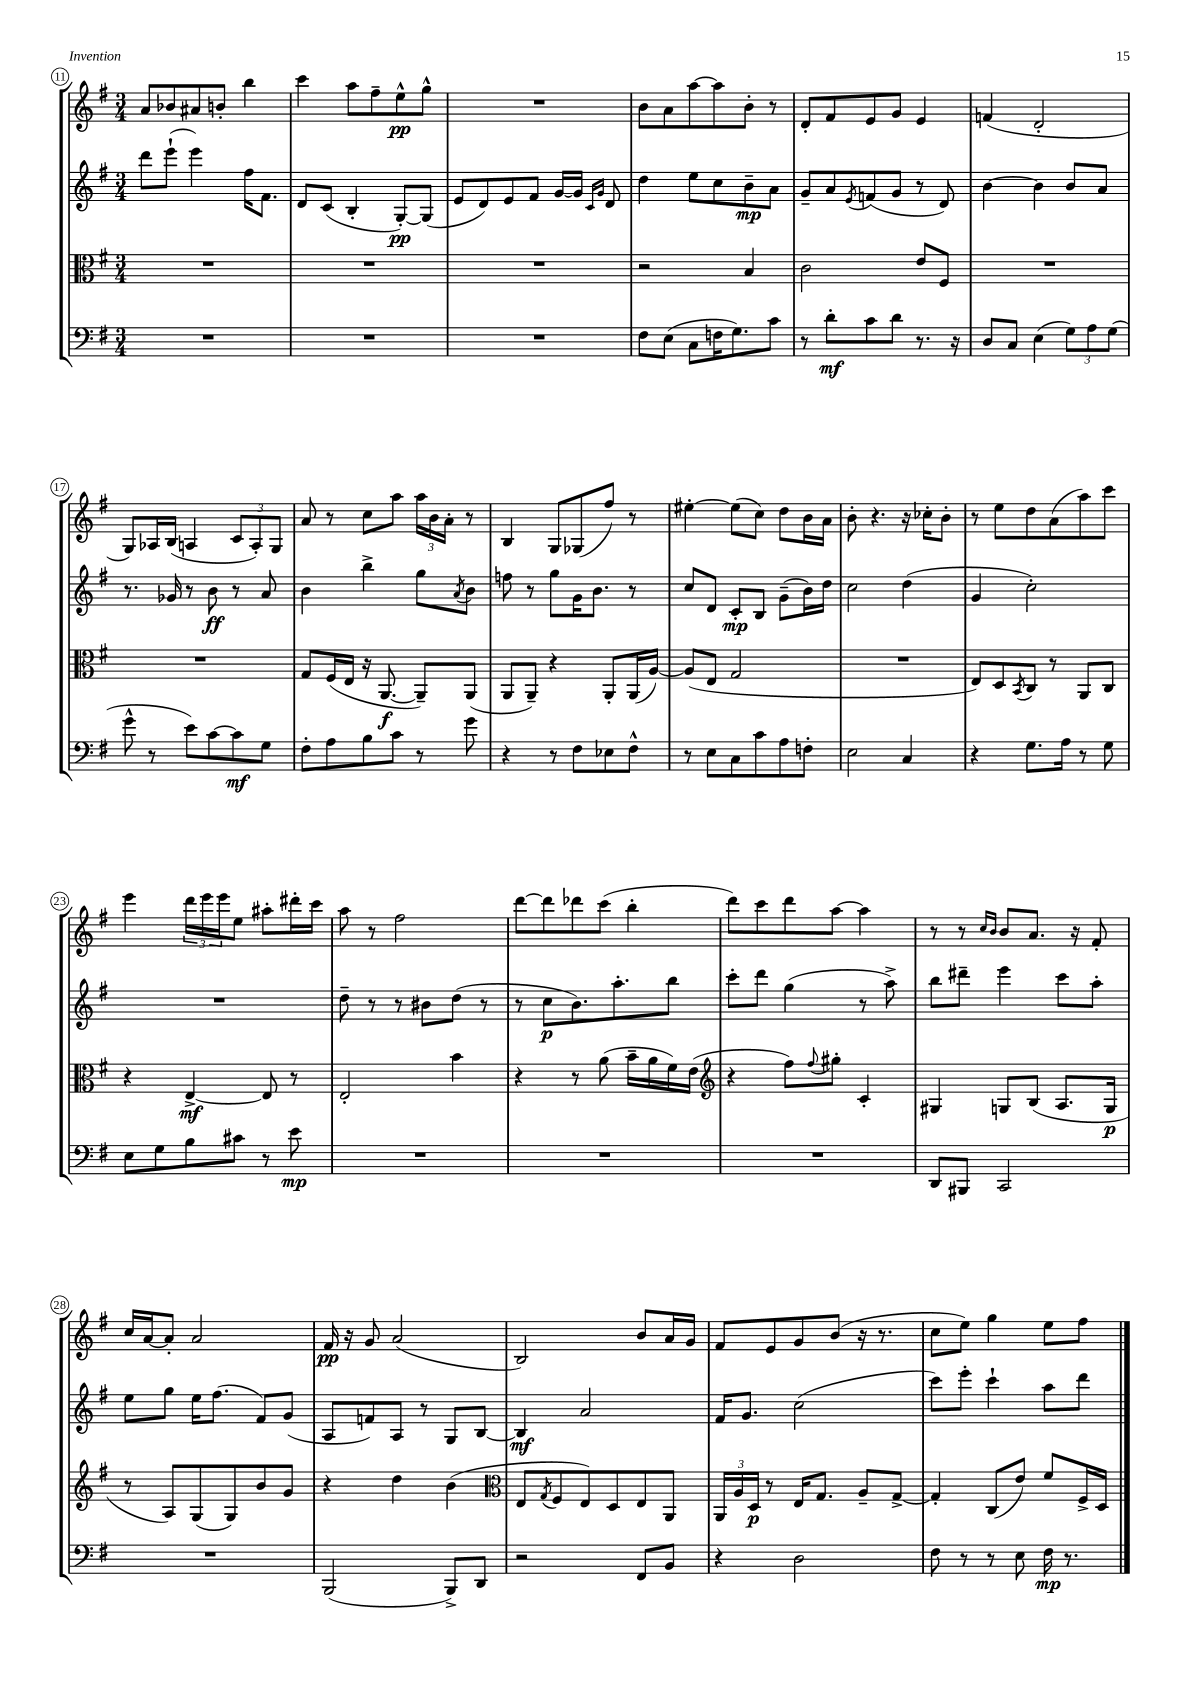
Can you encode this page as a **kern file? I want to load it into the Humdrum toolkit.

**kern	**dynam	**kern	**dynam	**kern	**dynam	**kern	**dynam
*part4	*part4	*part3	*part3	*part2	*part2	*part1	*part1
*staff4	*staff4	*staff3	*staff3	*staff2	*staff2	*staff1	*staff1
*clefF4	*	*clefC3	*	*clefG2	*	*clefG2	*
*k[f#]	*	*k[f#]	*	*k[f#]	*	*k[f#]	*
*M3/4	*	*M3/4	*	*M3/4	*	*M3/4	*
=11	=11	=11	=11	=11	=11	=11	=11
2.r	.	2.r	.	8ddd\L	.	8a/L	.
.	.	.	.	(8eee`\J	.	8b-X/	.
.	.	.	.	4eee\)	.	8a#X/	.
.	.	.	.	.	.	8bn'/J	.
.	.	.	.	16ff#\KL	.	4bb\	.
.	.	.	.	8.f#\J	.	.	.
=12	=12	=12	=12	=12	=12	=12	=12
2.r	.	2.r	.	8d/L	.	4ccc\	.
.	.	.	.	(8c/J	.	.	.
.	.	.	.	4B'/	.	8aa\L	.
.	.	.	.	.	.	8ff#~\	.
.	.	.	.	[8G'/L)	pp	8ee^^\	pp
.	.	.	.	(8G/J]	.	8gg^^\J	.
=13	=13	=13	=13	=13	=13	=13	=13
2.r	.	2.r	.	8e/L	.	2.r	.
.	.	.	.	8d/)	.	.	.
.	.	.	.	8e/	.	.	.
.	.	.	.	8f#/J	.	.	.
.	.	.	.	[16g/LL	.	.	.
.	.	.	.	16g/JJ]	.	.	.
.	.	.	.	16qqc/LL	.	.	.
.	.	.	.	16qqg/JJ	.	.	.
.	.	.	.	8d/	.	.	.
=14	=14	=14	=14	=14	=14	=14	=14
8F#\L	.	2r	.	4dd\	.	8b\L	.
(8E\J	.	.	.	.	.	8a\	.
8C\L	.	.	.	8ee\L	.	[8aa\	.
16Fn\K	.	.	.	8cc\	.	8aa\]	.
8.G\)	.	.	.	.	.	.	.
.	.	4B/	.	8b~\	mp	8b'\J	.
8c\J	.	.	.	8a\J	.	8r	.
=15	=15	=15	=15	=15	=15	=15	=15
8r	.	2c\	.	8g~/L	.	8d'/L	.
8d'\L	mf	.	.	8a/	.	8f#/	.
.	.	.	.	8qe/	.	.	.
8c\	.	.	.	(8fn/	.	8e/	.
8d\J	.	.	.	8g/J	.	8g/J	.
8.r	.	8e/L	.	8r	.	4e/	.
.	.	8F#/J	.	8d/)	.	.	.
16r	.	.	.	.	.	.	.
=16	=16	=16	=16	=16	=16	=16	=16
8D/L	.	2.r	.	[4b\	.	(4fn/	.
8C/J	.	.	.	.	.	.	.
(4E\	.	.	.	4b\]	.	2d'/	.
12G\L)	.	.	.	8b/L	.	.	.
12A\	.	.	.	.	.	.	.
.	.	.	.	8a/J	.	.	.
(12G\J	.	.	.	.	.	.	.
!!LO:LB:g=z
=17	=17	=17	=17	=17	=17	=17	=17
8g^^\	.	2.r	.	8.r	.	8G/L)	.
8r	.	.	.	.	.	16A-X/L	.
.	.	.	.	16g-X/	.	(16B/JJ	.
8e\L)	.	.	.	8r	.	4An/	.
[8c\	.	.	.	8b\	ff	.	.
8c\]	mf	.	.	8r	.	12c/L	.
.	.	.	.	.	.	12A'/)	.
8G\J	.	.	.	8a/	.	.	.
.	.	.	.	.	.	12G/J	.
=18	=18	=18	=18	=18	=18	=18	=18
8F#'\L	.	8G/L	.	4b\	.	8a/	.
8A\	.	(16F#/L	.	.	.	8r	.
.	.	16E/JJ	.	.	.	.	.
8B\	.	16r	.	4bb^\	.	8cc\L	.
.	.	[8.AA/	f	.	.	.	.
8c\J	.	.	.	.	.	8aa\J	.
8r	.	8AA~/L])	.	8gg\L	.	24aa\LL	.
.	.	.	.	.	.	24b\	.
.	.	.	.	.	.	24a'\JJ	.
.	.	.	.	8qa/	.	.	.
8g\	.	(8AA/J	.	8b\J	.	8r	.
=19	=19	=19	=19	=19	=19	=19	=19
4r	.	8AA/L	.	8ffn\	.	4B/	.
.	.	8AA~/J)	.	8r	.	.	.
8r	.	4r	.	8gg\L	.	8G/L	.
8F#\L	.	.	.	16g\K	.	(8G-X/	.
.	.	.	.	8.b\J	.	.	.
8E-X\	.	8AA'/L	.	.	.	8ff#/J)	.
8F#^^\J	.	(16AA/L	.	8r	.	8r	.
.	.	[16A/JJ)	.	.	.	.	.
=20	=20	=20	=20	=20	=20	=20	=20
8r	.	(8A/L]	.	8cc/L	.	[4ee#X'\	.
8E\L	.	8E/J	.	8d/J	.	.	.
8C\	.	2G/	.	8c'/L	mp	(8ee#\L]	.
8c\	.	.	.	8B/J	.	8cc\J)	.
8A\	.	.	.	(8g~\L	.	8dd\L	.
8Fn'\J	.	.	.	16b\L)	.	16b\L	.
.	.	.	.	16dd\JJ	.	16a\JJ	.
=21	=21	=21	=21	=21	=21	=21	=21
2E\	.	2.r	.	2cc\	.	8b'\	.
.	.	.	.	.	.	4.r	.
4C/	.	.	.	(4dd\	.	16r	.
.	.	.	.	.	.	16cc-X'\KL	.
.	.	.	.	.	.	8b'\J	.
=22	=22	=22	=22	=22	=22	=22	=22
4r	.	8E/L)	.	4g/	.	8r	.
.	.	8D/	.	.	.	8ee\L	.
.	.	8qBB/	.	.	.	.	.
8.G\L	.	8C/J	.	2cc'\)	.	8dd\	.
.	.	8r	.	.	.	(8a\	.
16A\Jk	.	.	.	.	.	.	.
8r	.	8AA/L	.	.	.	8aa\)	.
8G\	.	8C/J	.	.	.	8ccc\J	.
!!LO:LB:g=z
=23	=23	=23	=23	=23	=23	=23	=23
8E\L	.	4r	.	2.r	.	4eee\	.
8G\	.	.	.	.	.	.	.
8B\	.	[4E^/	mf	.	.	24ddd\LL	.
.	.	.	.	.	.	24eee\	.
.	.	.	.	.	.	24eee\J	.
8c#X\J	.	.	.	.	.	8ee\J	.
8r	.	8E/]	.	.	.	8aa#X'\L	.
8e\	mp	8r	.	.	.	16ddd#X'\L	.
.	.	.	.	.	.	16ccc\JJ	.
=24	=24	=24	=24	=24	=24	=24	=24
2.r	.	2E'/	.	8dd~\	.	8aa\	.
.	.	.	.	8r	.	8r	.
.	.	.	.	8r	.	2ff#\	.
.	.	.	.	8b#X\L	.	.	.
.	.	4b\	.	(8dd\J	.	.	.
.	.	.	.	8r	.	.	.
=25	=25	=25	=25	=25	=25	=25	=25
2.r	.	4r	.	8r	.	[8ddd\L	.
.	.	.	.	8cc\L	p	8ddd\]	.
.	.	8r	.	8.b\)	.	8ddd-X\	.
.	.	(8a\	.	.	.	(8ccc\J	.
.	.	.	.	8.aa'\	.	.	.
.	.	16b~\LL	.	.	.	4bb'\	.
.	.	16a\	.	.	.	.	.
.	.	16f#\)	.	8bb\J	.	.	.
.	.	(16e\JJ	.	.	.	.	.
=26	=26	=26	=26	=26	=26	=26	=26
*	*	*clefG2	*	*	*	*	*
2.r	.	4r	.	8ccc'\L	.	8ddd\L)	.
.	.	.	.	8ddd\J	.	8ccc\	.
.	.	8ff#\L)	.	(4gg\	.	8ddd\	.
.	.	8qqff#/	.	.	.	.	.
.	.	8gg#X'\J	.	.	.	[8aa\J	.
.	.	4c'/	.	8r	.	4aa\]	.
.	.	.	.	8aa^\)	.	.	.
=27	=27	=27	=27	=27	=27	=27	=27
8DD/L	.	4G#X/	.	8bb\L	.	8r	.
8BBB#X/J	.	.	.	8ddd#X~\J	.	8r	.
.	.	.	.	.	.	16qqcc/LL	.
.	.	.	.	.	.	16qqb/JJ	.
2CC/	.	8Gn/L	.	4eee\	.	8b/L	.
.	.	(8B/J	.	.	.	8.a/J	.
.	.	8.A/L	.	8ccc\L	.	.	.
.	.	.	.	.	.	16r	.
.	.	.	.	8aa'\J	.	8f#'/	.
.	.	16G/Jk	p	.	.	.	.
!!LO:LB:g=z
=28	=28	=28	=28	=28	=28	=28	=28
2.r	.	8r	.	8ee\L	.	16cc/LL	.
.	.	.	.	.	.	[16a/J	.
.	.	8A/L)	.	8gg\J	.	8a'/J]	.
.	.	(8G/	.	16ee\KL	.	2a/	.
.	.	.	.	(8.ff#\J	.	.	.
.	.	8G/)	.	.	.	.	.
.	.	8b/	.	8f#/L)	.	.	.
.	.	8g/J	.	(8g/J	.	.	.
=29	=29	=29	=29	=29	=29	=29	=29
(2BBB/	.	4r	.	8A/L	.	16f#/	pp
.	.	.	.	.	.	16r	.
.	.	.	.	8fn/)	.	8g/	.
.	.	4dd\	.	8A/J	.	(2a/	.
.	.	.	.	8r	.	.	.
8BBB^/L)	.	(4b\	.	8G/L	.	.	.
8DD/J	.	.	.	[8B/J	.	.	.
=30	=30	=30	=30	=30	=30	=30	=30
*	*	*clefC3	*	*	*	*	*
2r	.	8E/L	.	4B/]	mf	2B/)	.
.	.	8qG/	.	.	.	.	.
.	.	8F#/	.	.	.	.	.
.	.	8E/)	.	2a/	.	.	.
.	.	8D/	.	.	.	.	.
8FF#/L	.	8E/	.	.	.	8b/L	.
8BB/J	.	8AA/J	.	.	.	16a/L	.
.	.	.	.	.	.	16g/JJ	.
=31	=31	=31	=31	=31	=31	=31	=31
4r	.	24AA/LL	.	16f#/KL	.	8f#/L	.
.	.	24A/	.	.	.	.	.
.	.	.	.	8.g/J	.	.	.
.	.	24D/JJ	p	.	.	.	.
.	.	8r	.	.	.	8e/	.
2D\	.	16E/KL	.	(2cc\	.	8g/	.
.	.	8.G/J	.	.	.	.	.
.	.	.	.	.	.	(8b/J	.
.	.	8A~/L	.	.	.	16r	.
.	.	.	.	.	.	8.r	.
.	.	[8G^/J	.	.	.	.	.
=32	=32	=32	=32	=32	=32	=32	=32
8F#\	.	4G'/]	.	8ccc\L)	.	8cc\L	.
8r	.	.	.	8eee'\J	.	8ee\J)	.
8r	.	(8C/L	.	4ccc`\	.	4gg\	.
8E\	.	8e/J)	.	.	.	.	.
16F#\	mp	8f#/L	.	8aa\L	.	8ee\L	.
8.r	.	.	.	.	.	.	.
.	.	16F#^/L	.	8ddd\J	.	8ff#\J	.
.	.	16D/JJ	.	.	.	.	.
==	==	==	==	==	==	==	==
*-	*-	*-	*-	*-	*-	*-	*-
